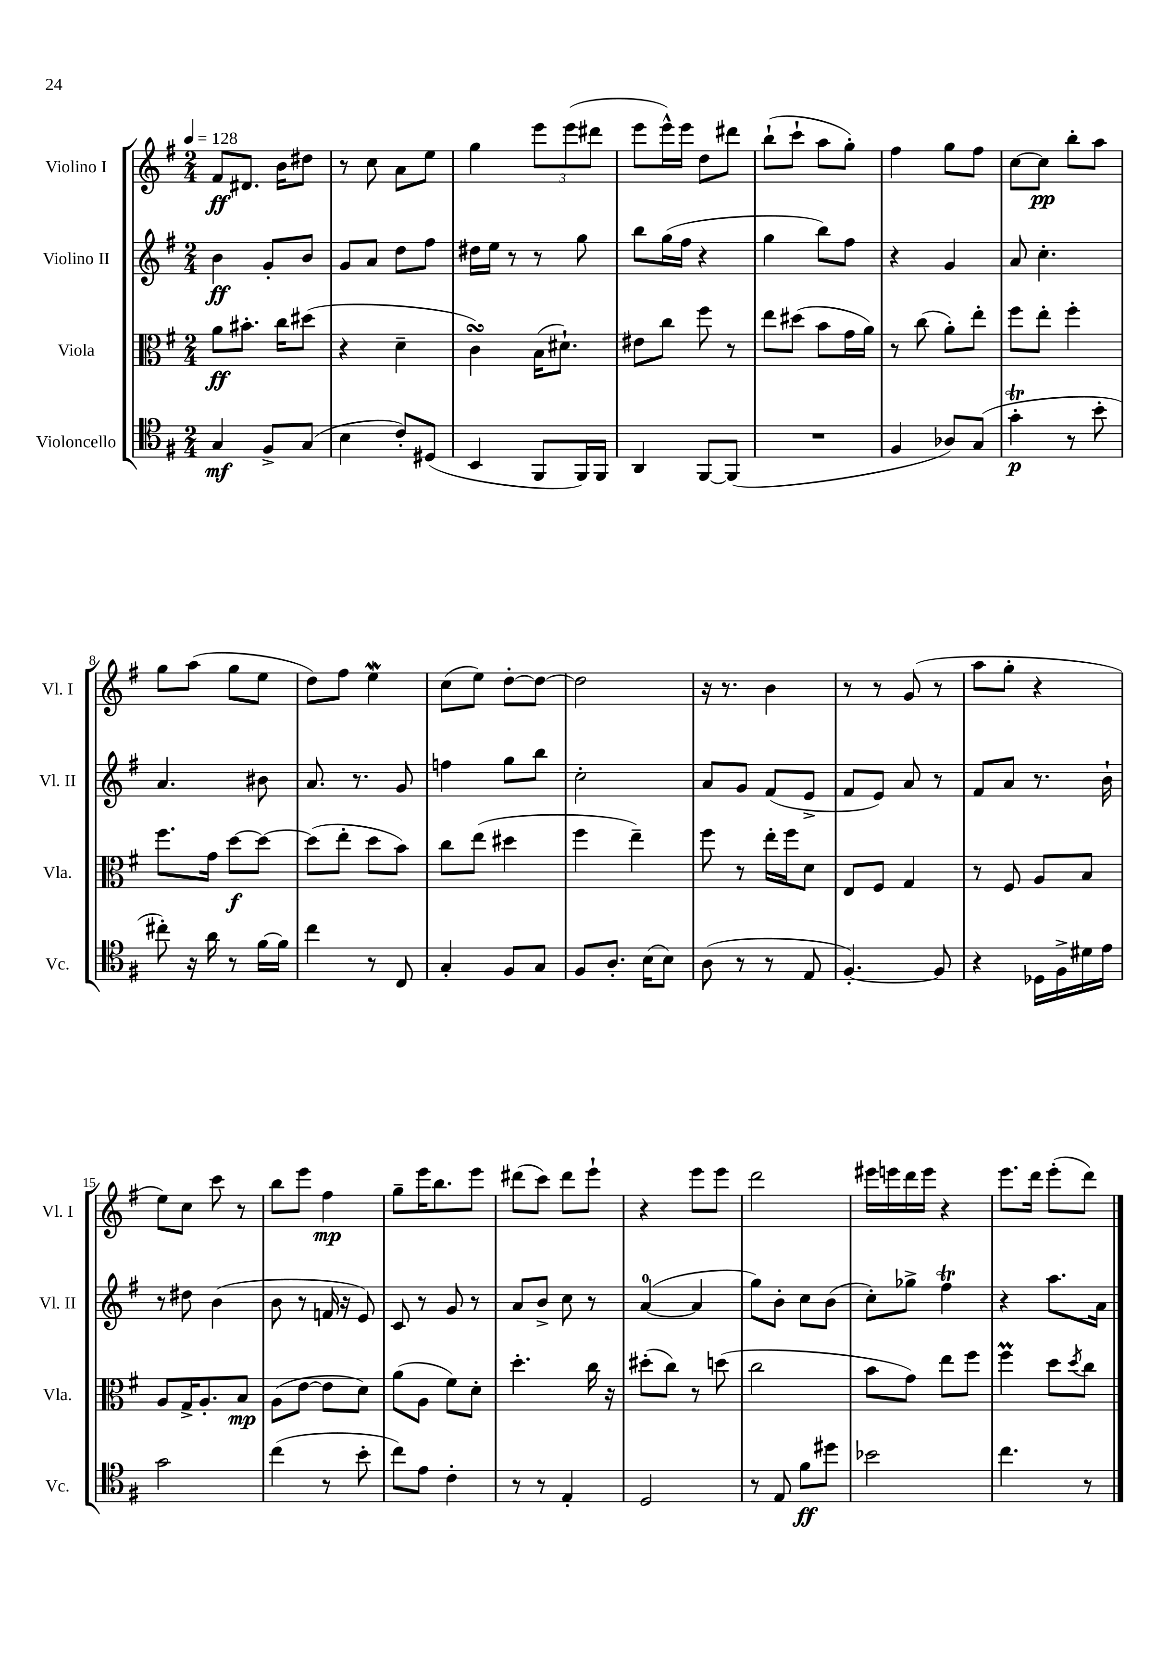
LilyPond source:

<<
\new StaffGroup <<
\new Staff = "s0" \with { instrumentName = "Violino I" shortInstrumentName = "Vl. I" } {
    \clef treble \key g \major \numericTimeSignature \time 2/4 \tempo 4 = 128
    fis'8\ff dis'8. b'16 dis''8 |
    r8 c''8 a'8 e''8 |
    g''4 \tuplet 3/2 { e'''8 e'''8( dis'''8 } |
    e'''8 e'''16-^) e'''16 d''8 dis'''8 |
    b''8-!( c'''8-! a''8 g''8-.) |
    fis''4 g''8 fis''8 |
    c''8~ c''8\pp b''8-. a''8 |
    g''8 a''8( g''8 e''8 |
    d''8) fis''8 e''4\mordent |
    c''8( e''8) d''8~-. d''8~ |
    d''2 |
    r16 r8. b'4 |
    r8 r8 g'8( r8 |
    a''8 g''8-. r4 |
    e''8) c''8 c'''8 r8 |
    b''8 e'''8 fis''4\mp |
    g''8-- e'''16 b''8. e'''8 |
    dis'''8( c'''8) dis'''8 e'''8-! |
    r4 e'''8 e'''8 |
    d'''2 |
    eis'''16 e'''16 d'''16 e'''16 r4 |
    e'''8. d'''16 e'''8-.( d'''8) \bar "|." |
}
\new Staff = "s1" \with { instrumentName = "Violino II" shortInstrumentName = "Vl. II" } {
    \clef treble \key g \major \numericTimeSignature \time 2/4
    b'4\ff g'8-. b'8 |
    g'8 a'8 d''8 fis''8 |
    dis''16 e''16 r8 r8 g''8 |
    b''8 g''16( fis''16 r4 |
    g''4 b''8) fis''8 |
    r4 g'4 |
    a'8 c''4.-. |
    a'4. bis'8 |
    a'8. r8. g'8 |
    f''4 g''8 b''8 |
    c''2-. |
    a'8 g'8 fis'8( e'8-> |
    fis'8 e'8) a'8 r8 |
    fis'8 a'8 r8. b'16-! |
    r8 dis''8 b'4( |
    b'8 r8 f'16 r16 e'8) |
    c'8 r8 g'8 r8 |
    a'8 b'8-> c''8 r8 |
    a'4-0~( a'4 |
    g''8) b'8-. c''8 b'8( |
    c''8-.) ges''8-> fis''4\trill |
    r4 a''8. a'16 \bar "|." |
}
\new Staff = "s2" \with { instrumentName = "Viola" shortInstrumentName = "Vla." } {
    \clef alto \key g \major \numericTimeSignature \time 2/4
    a'8\ff bis'8.-. c''16 dis''8( |
    r4 d'4-- |
    c'4\turn) b16( dis'8.-!) |
    eis'8 c''8 fis''8 r8 |
    e''8 dis''8( b'8 g'16 a'16) |
    r8 c''8( a'8-.) e''8-. |
    fis''8 e''8-. fis''4-. |
    fis''8. g'16 d''8~\f d''8~ |
    d''8( e''8-. d''8 b'8) |
    c''8 e''8( dis''4 |
    fis''4 e''4--) |
    fis''8 r8 e''16-. fis''16 d'8 |
    e8 fis8 g4 |
    r8 fis8 a8 b8 |
    a8 g16-> a8.-. b8\mp |
    a8( e'8~ e'8 d'8) |
    a'8( a8 fis'8) d'8-. |
    d''4.-. c''16 r16 |
    dis''8-.( c''8) r8 d''8( |
    c''2 |
    b'8 g'8) e''8 fis''8 |
    fis''4\prall d''8 \acciaccatura { d''8 } c''8 \bar "|." |
}
\new Staff = "s3" \with { instrumentName = "Violoncello" shortInstrumentName = "Vc." } {
    \clef tenor \key g \major \numericTimeSignature \time 2/4
    g4\mf fis8-> g8( |
    b4 c'8-.) dis8( |
    b,4 fis,8 fis,16) fis,16 |
    a,4 fis,8~ fis,8( |
    R2 |
    fis4 aes8) g8( |
    g'4-.\trill\p r8 b'8-. |
    cis''8-.) r16 a'16 r8 fis'16~ fis'16 |
    c''4 r8 c8 |
    g4-. fis8 g8 |
    fis8 a8.-. b16( b8) |
    a8( r8 r8 e8 |
    fis4.~-.) fis8 |
    r4 des16 fis16-> dis'16 e'16 |
    g'2 |
    c''4( r8 b'8-. |
    c''8) e'8 c'4-. |
    r8 r8 e4-. |
    d2 |
    r8 e8 fis'8\ff dis''8 |
    bes'2 |
    c''4. r8 \bar "|." |
}
>>
>>
